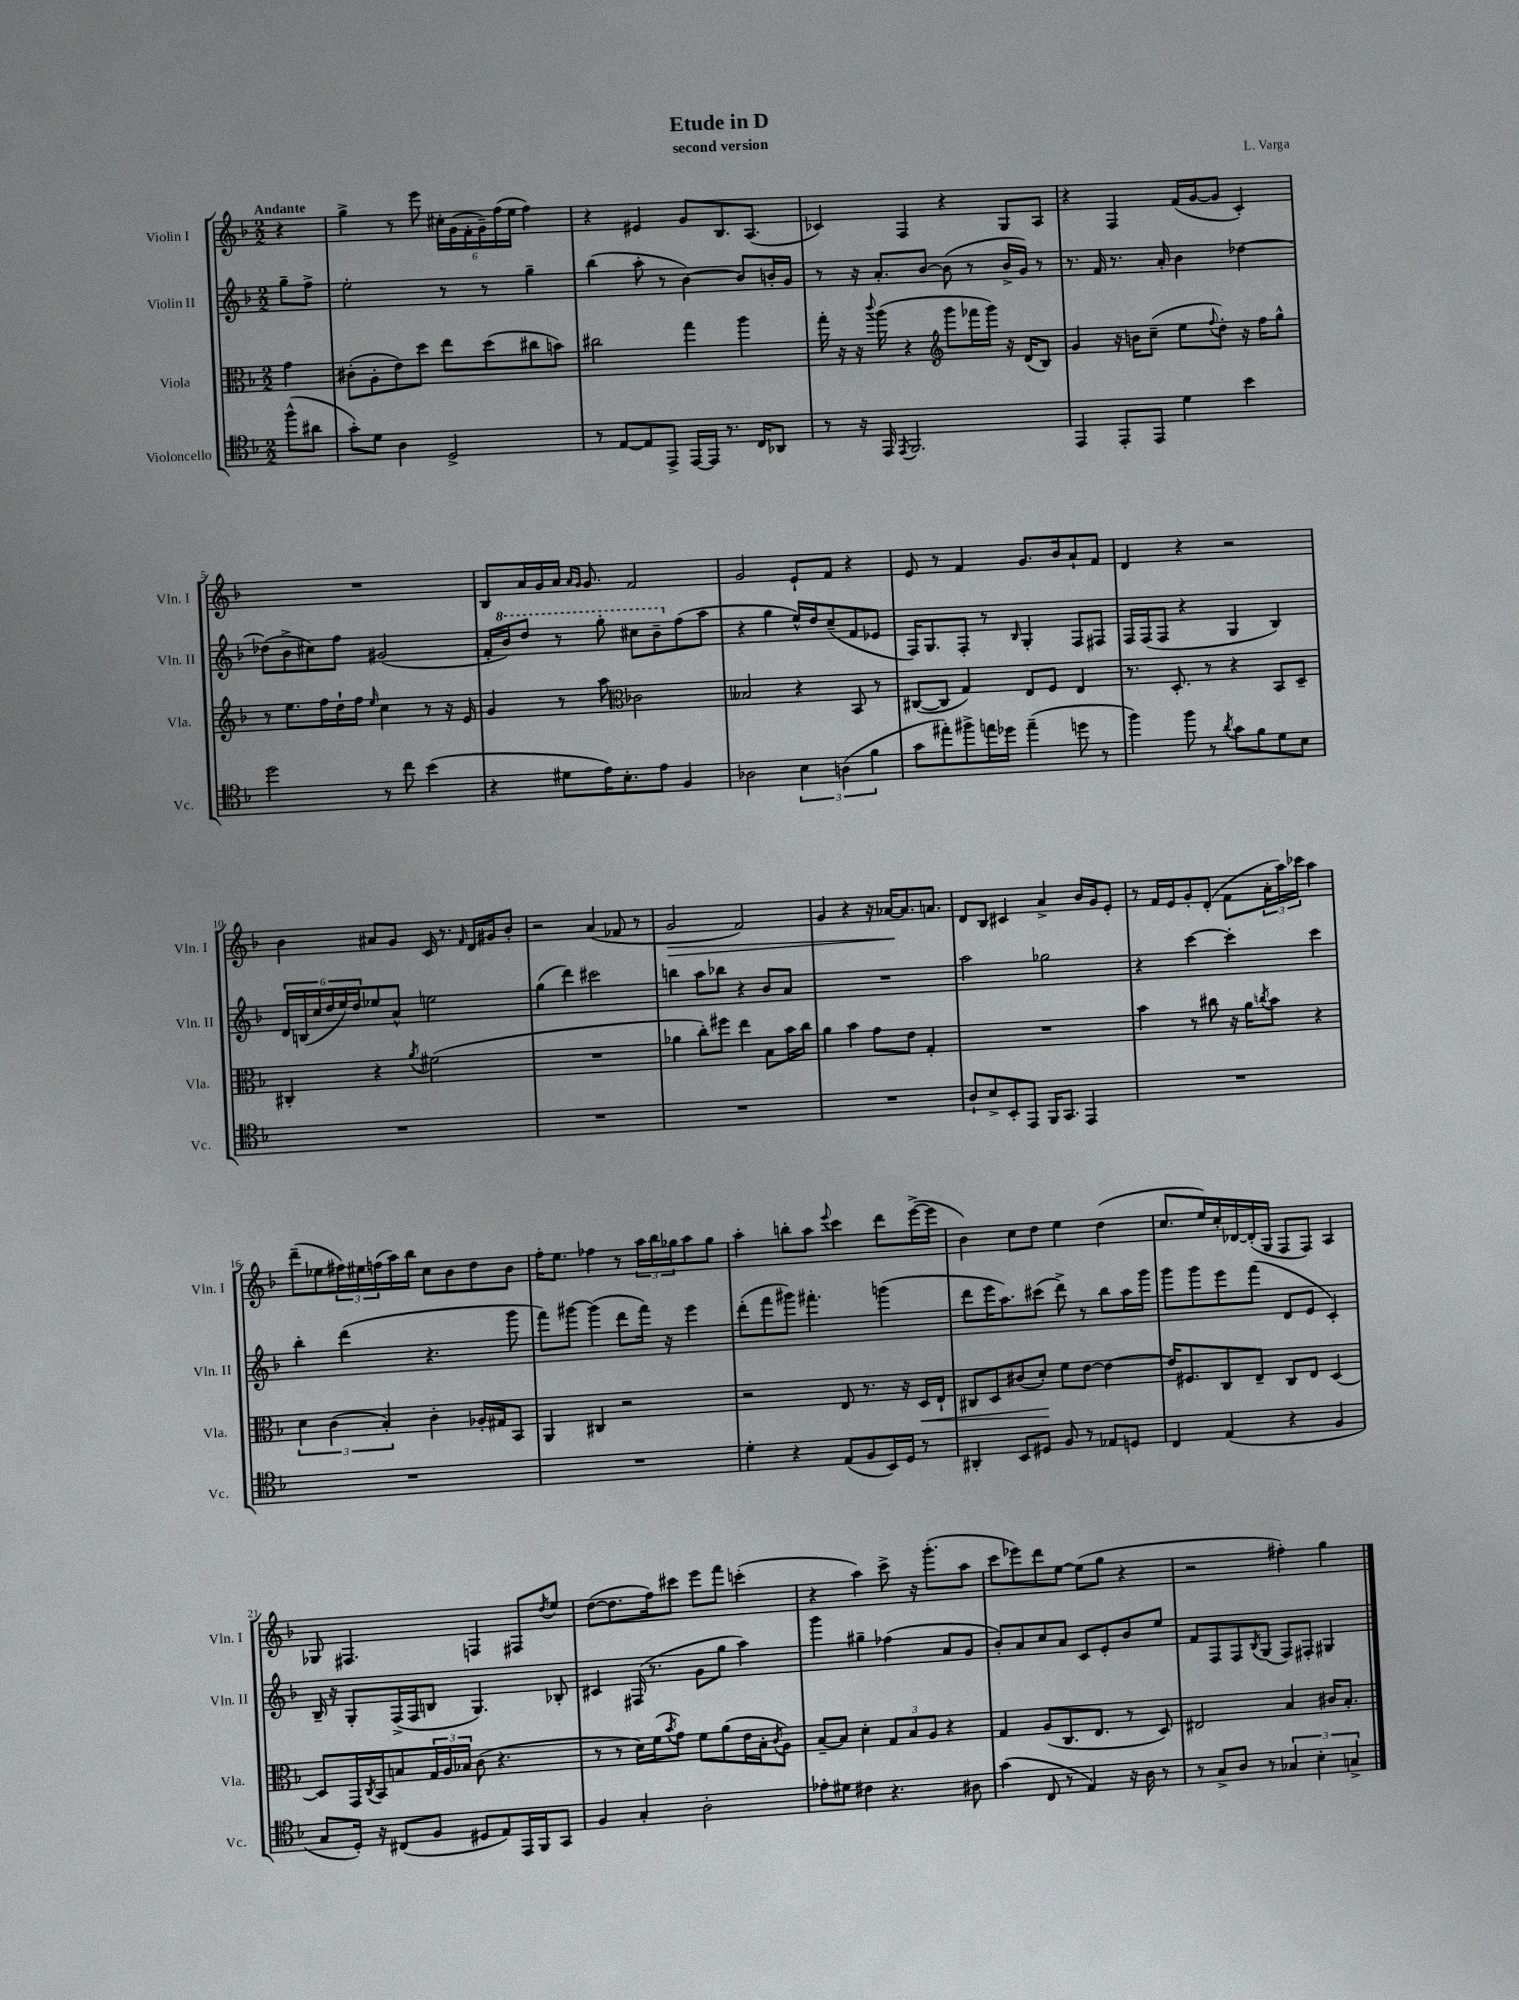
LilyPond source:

\header { title = "Etude in D" composer = "L. Varga" subtitle = "second version" }
<<
\new StaffGroup <<
\new Staff = "s0" \with { instrumentName = "Violin I" shortInstrumentName = "Vln. I" } {
    \clef treble \key f \major \numericTimeSignature \time 2/2 \partial 4 \tempo "Andante"
    r4 |
    g''4-> r8 e'''8 \tuplet 6/4 { cis''16-. g'16( f'16-. g'16--) f''16( e''16 } f''4) |
    r4 eis'4 g'8 bes8. a8.( |
    ces'4) f4 r4 g8 a8 |
    r4 f4 f'16( g'16~ g'8 c'4-.) |
    R1 |
    bes8 a'16 g'16 a'16 \grace { a'16 g'16 } g'8. f'2 |
    g'2 e'8-! f'8 r4 |
    e'8 r8 f'4 g'8. bes'16 a'8-! f'8 |
    d'4 r4 r2 |
    bes'4 ais'8 g'8 c'16 r8. \grace { f'16 } d'16 gis'16 bes'8-. |
    r2 a'4( fes'8 r8 |
    g'2\> f'2) |
    g'4 r4 r16 aes'16~\! aes'8. a'8. |
    d'8 bes8 cis'4 a'4-> bes'16 g'16 e'8-. |
    r8 f'16 e'16 g'8-. d'8-.( f'8 \tuplet 3/2 { a'16-. a''16) ces'''16 } a''4 |
    d'''8--( ees''8 \tuplet 3/2 { fis''16) eis''16 f''16( } a''16) bes''16 c''8 bes'8 d''8 bes'8 |
    f''16-. e''8. fes''4 r8 \tuplet 3/2 { a''16 bes''16 ges''16 } a''8 ges''8 |
    a''4-. b''8-. a''8 \appoggiatura { e'''8 } c'''4 d'''8 e'''16~->( e'''16 |
    bes'4) c''8 d''8 e''4 d''4( |
    c''8. e''16) c''16-. des'16~ des'16-.( g16 f8 f8) a4 |
    ges8 fis4. f4 fis8 \acciaccatura { d''8 } e''8 |
    d''8~( d''8. f''16) cis'''8 e'''8 f'''8 c'''4-.( |
    r4 a''4) c'''8-> r16 g'''8.-.( a''8 |
    c'''8 ees'''8) d'''8 e''8~ e''8( g''8 r4 |
    r2 fis''4-.) g''4 \bar "|." |
}
\new Staff = "s1" \with { instrumentName = "Violin II" shortInstrumentName = "Vln. II" } {
    \clef treble \key f \major \numericTimeSignature \time 2/2 \partial 4
    g''8-- f''8-> |
    e''2-. r8 r8 g''4-- |
    bes''4( a''8-. r8 bes'4~) bes'8 b'16-. g'16 |
    r8 r16 a'8.-. bes'8~ bes'8( r8 bes'16-> g'16) r8 |
    r8. f'16 r8. a'16-. bes'4 des''4~ |
    des''8( bes'8-> cis''8) f''8 gis'2( |
    f'16-. \ottava #1 bes''16) d'''8 r8 g'''8-. cis'''8 bes''8-- \ottava #0 f''8( a''8 |
    r4 g''4 e''16-^) d''16 c''8--( f'8 ees'8 |
    f16) g8. f8-. r8 \grace { bes16 } g4-. f8 fis8 |
    f16 f16( f8 r4 g4 bes4) |
    \tuplet 6/4 { d'16 b16( c''16 d''16 e''16) d''16 } ees''8 a'8-^ e''2 |
    g''4( d'''4) cis'''2 |
    b''4 a''8 bes''8 r4 bes'8 a'8 |
    R1 |
    a''2 ges''2 |
    r4 c'''4~ c'''4-. c'''4 |
    bes''4-. d'''4( r4. g'''8 |
    f'''8) gis'''8~ gis'''4( d'''8 f'''16) r16 e'''4 |
    d'''8-.( f'''8 gis'''8) fis'''4.-. g'''4( |
    d'''8 e'''16 a''8.) cis'''8( d'''8->) r8 bes''8 a''16 g'''16 |
    g'''8 g'''8 e'''8 f'''8( d'8 e'8 c'4-.) |
    bes16-- r16 g8-. f16->( f16 b8 g4.) bes8-. |
    cis'4 fis16( r8. g'8 g''8 a''4) |
    g'''4 gis''4-- fes''4( a'8 g'8 |
    bes'8-.) a'8 c''8 a'8 c'8 e'8-. bes'8 e''8 |
    f'8 f8 f8 \acciaccatura { bes8 } g8( f8) fis8-. gis4 \bar "|." |
}
\new Staff = "s2" \with { instrumentName = "Viola" shortInstrumentName = "Vla." } {
    \clef alto \key f \major \numericTimeSignature \time 2/2 \partial 4
    g'4 |
    cis'8-.( a8-. e'8) d''8 e''8 d''8( cis''8 b'8) |
    cis''2 g''4 a''4 |
    g''16-. r16 r16 \appoggiatura { c'''8 } a''16( r4 \clef treble g'''8 fes'''16 g'''16) r16 d'16( bes8) |
    g'4 r16 b'16 c''8--( e''8 \appoggiatura { f''8 } d''8-.) r16 f''16 g''8-^ |
    r8 e''8. f''16 d''16-! f''16 \grace { e''16 } c''4 r8 r16 e'16 |
    g'4 r8 a''8 \clef alto ces'2 |
    beses2 r4 bes,8 r8 |
    cis8~( cis8 g4) e8 f8 e4 |
    r8. d8.-. r8 r4 bes,8 d8-- |
    cis4-. r4 \acciaccatura { a'8 } fis'2( |
    R1 |
    aes'4 c''8-.) fis''8 e''4 bes8 bes'16 c''16 |
    a'4 bes'4 g'8 e'8 g4-. |
    R1 |
    bes'4 r8 cis''8 r16 a'16 \acciaccatura { c''8 } bes'8 r4 |
    \tuplet 3/2 { d'4 c'4( bes4-.) } c'4-. aes16-. gis16 bes,8 |
    a,4 cis4 r2 |
    r2 e8 r8. r16 d16\< e16-! |
    cis8 d8 cis'8( d'8-.\!) f'8 e'8~ e'4~ |
    e'16 fis8. c8 e8-- c8 e8 d4~ |
    d8 g,16 \acciaccatura { c8 } bes,16 b8 \tuplet 3/2 { g16 a16 bes16 } c'8( r4. |
    r8 r8 d'16) f'16( \acciaccatura { bes'8 } g'8) f'8 a'8( e'16 bes16-. \acciaccatura { c'8 } a8) |
    bes8~-- bes8 d'4-. \tuplet 3/2 { g8 bes8 a8 } r4 |
    g4 a8( c8. e8. r8 d8) |
    eis2 bes4 cis'16 bes8.-. \bar "|." |
}
\new Staff = "s3" \with { instrumentName = "Violoncello" shortInstrumentName = "Vc." } {
    \clef tenor \key f \major \numericTimeSignature \time 2/2 \partial 4
    f''8-^( ais'8 |
    g'8-.) d'8 a4 d2-> |
    r8 e8~ e8 e,8-> e,16~ e,16 r8. c16 aes,8 |
    r8 r16 e,16 \acciaccatura { e,8 } f,2. |
    e,4 e,8-. e,8 d'4 bes'4 |
    d''2 r8 c''8 bes'4( |
    r4 dis'8 e'16) bes8.-. e'8 f4 |
    aes2 \tuplet 3/2 { bes4 a4( f'4 } |
    g'8 eis''8-.) fis''8-> e''16 des''16 e''4--( d''8 r8 |
    f''4) f''8 r8 \acciaccatura { a'8 } g'8 f'8 d'8 bes8 |
    R1 |
    R1 |
    R1 |
    R1 |
    a8-! bes8-> bes,8-. e,8 f,16 g,8. e,4 |
    R1 |
    R1 |
    R1 |
    d'4-. r4 e8( f8 bes,16) d16 r8 |
    ais,4-. bes,8 dis8 f8 r8 ees8 d8 |
    c4 e4( r4 f4 |
    g8 d16-.) r16 cis8( f8 dis8 e8) e,16 f,16 g,8 |
    f4 g4-. a2-. |
    ees'8-. dis'8 cis'4 r4. ais8 |
    g'4( c8 r8 e4) r16 a16 r8 |
    r8 g8-> a8 r8 \tuplet 3/2 { ges4 bes4-. g4-> } \bar "|." |
}
>>
>>
